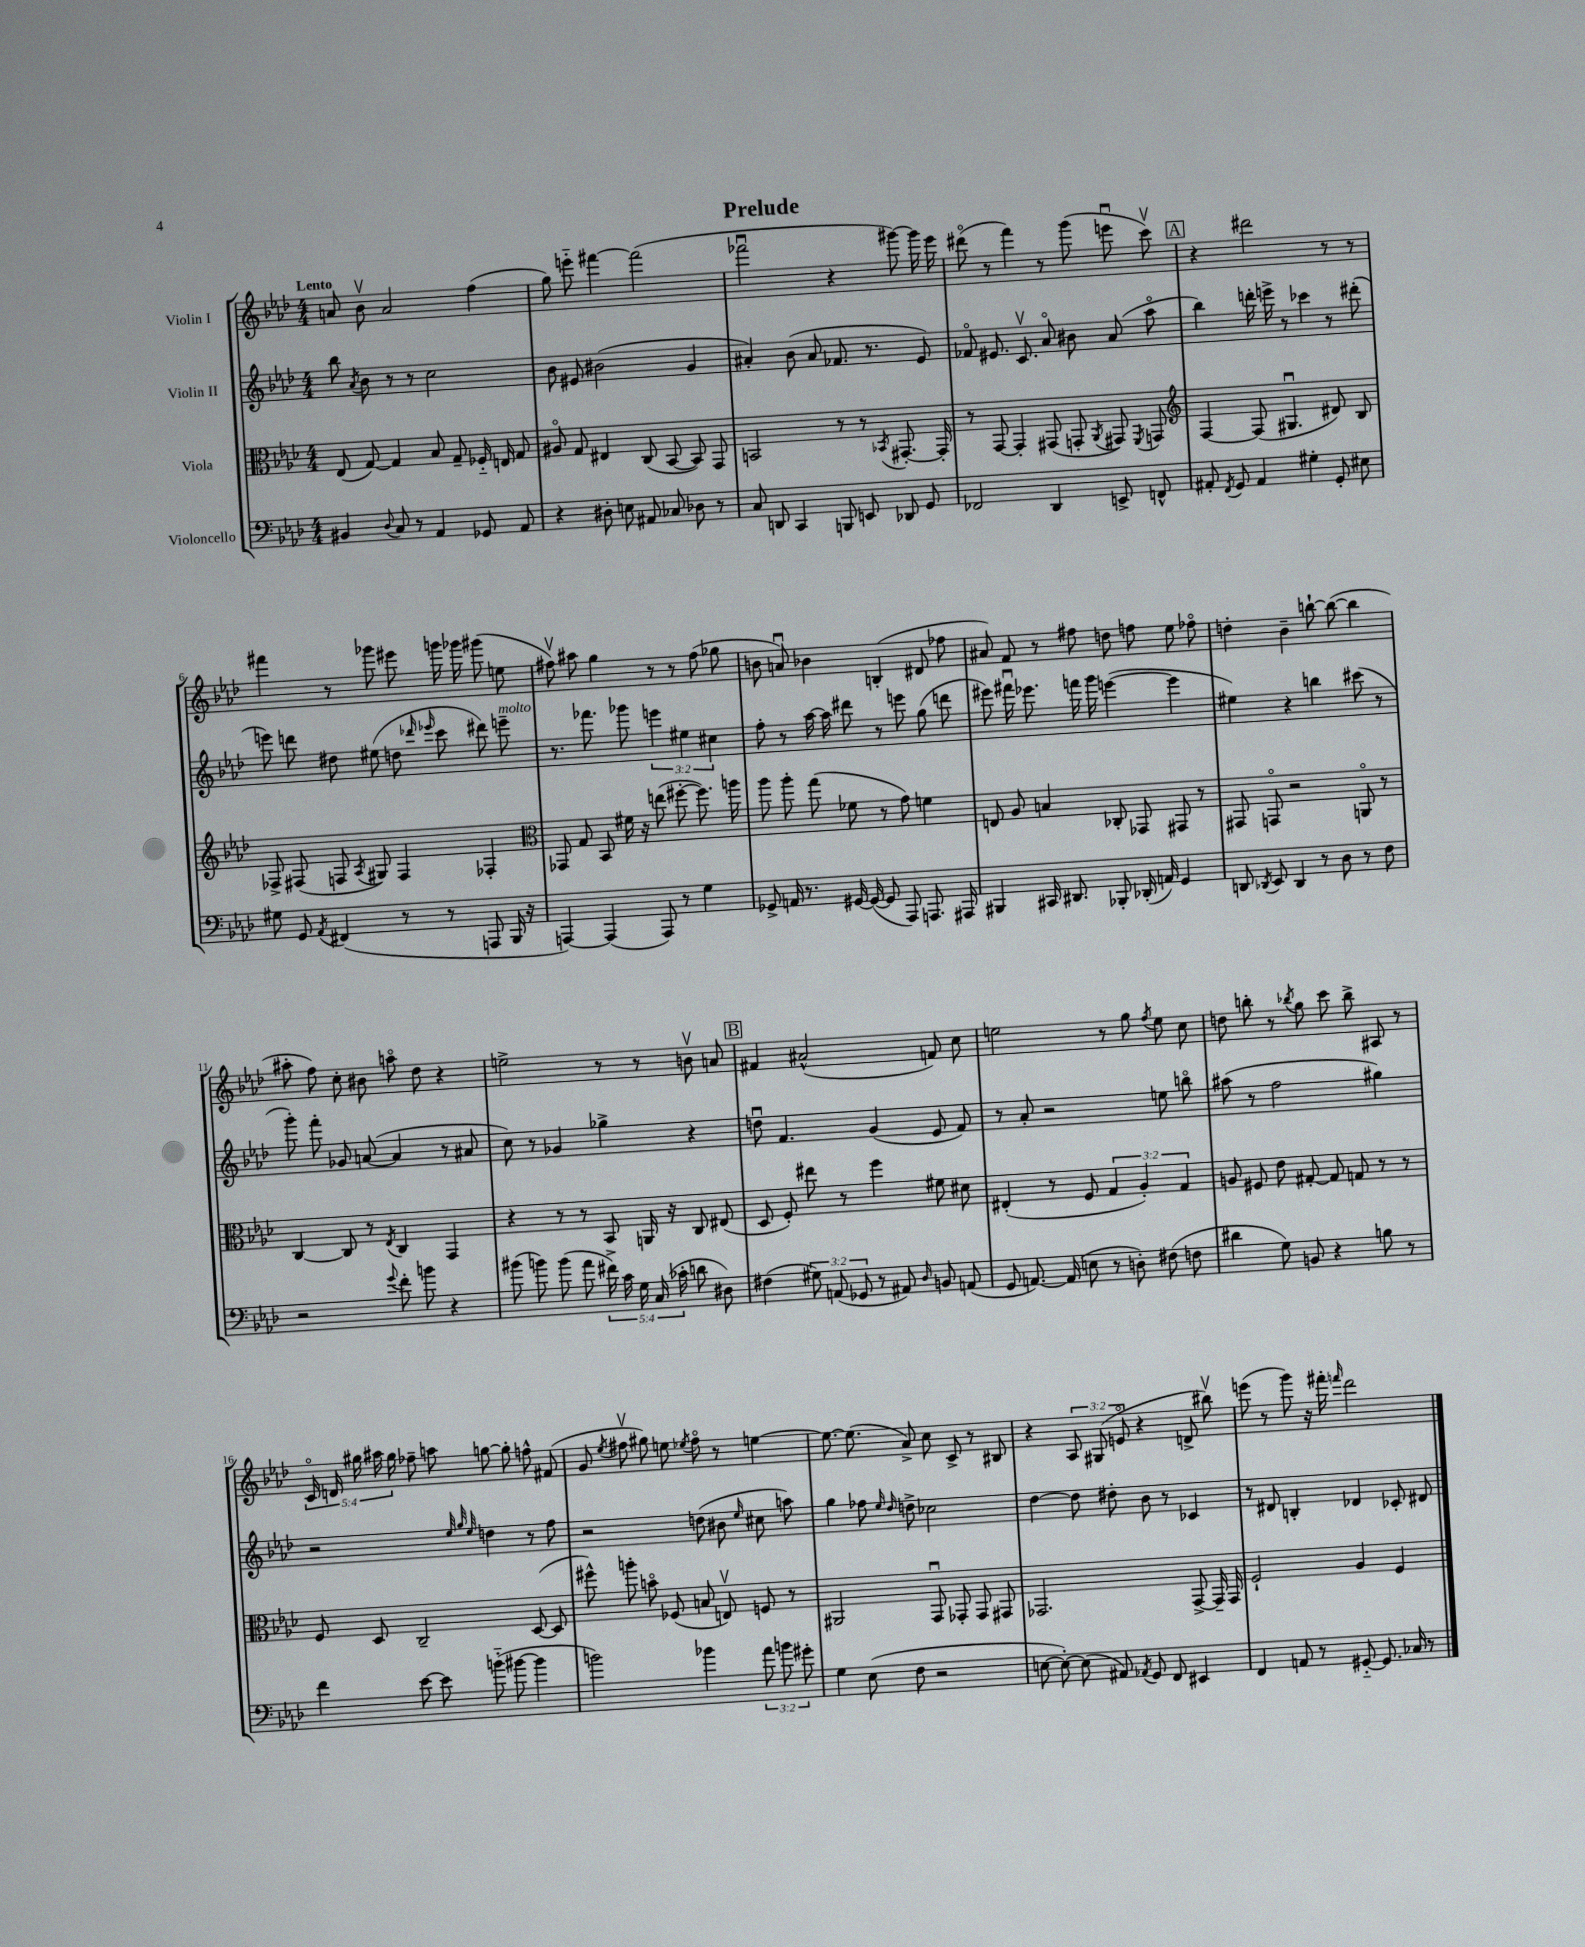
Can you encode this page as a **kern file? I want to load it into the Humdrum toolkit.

**kern	**kern	**kern	**kern
*staff4	*staff3	*staff2	*staff1
*clefF4	*clefC3	*clefG2	*clefG2
*k[b-e-a-d-]	*k[b-e-a-d-]	*k[b-e-a-d-]	*k[b-e-a-d-]
*M4/4	*M4/4	*M4/4	*M4/4
4BB#	(8E-	8bb-	8a
.	.	8qa-	.
.	[8G)	8b-	8b-v
8qqD-	.	.	.
8C	4G]	8r	2a
8r	.	8r	.
4AA-	8B-	2cc	.
.	8G~	.	.
8GG-	16F-'~	.	(4ff
.	16E	.	.
8AA-	8G	.	.
=	=	=	=
4r	8A#o	8b-	8gg)
.	8G	8e#	8eee'~
8D#'	4E#	(2b#	[4fff#
8E	.	.	.
8AA#	(8C	.	(2fff#]
8C-	[8BB-	.	.
8D-	8BB-])	4g	.
8r	8GG	.	.
=	=	=	=
8C	2BB	4a#')	2fff-u
8DD	.	.	.
4CC	.	(8b-	.
.	.	8a#	.
8BBB	8r	8.f-	4r
8EE	8r	.	.
.	.	8.r	.
.	8qBB-	.	.
8DD-	[8.GG#'	.	[8ggg#)
8GG	.	8e-)	16ggg#]
.	16GG#']	.	16eee-
=	=	=	=
2FF-	8r	8f-o	(8ddd#o
.	[8GG	8.e#	8r
.	4GG']	.	4fff)
.	.	8.cv	.
4DD-	(8GG#	8a-o	8r
.	8GG'	8b#	(8ggg
.	8qAA-	.	.
8EE^	8GG#)	(8a-	8eeeu
.	8qFF	.	.
8FF^^	8GG	8aa-o	8cccv)
=	=	=	=
*	*clefG2	*	*
8AA#'	[4F	4bb-)	4r
8qFF	.	.	.
8GG	.	.	.
4AA#	(8F]	16ddd'	2ddd#
.	.	16eee^	.
.	4.G#u	8r	.
4G#'	.	4ccc-	.
8GG'	8d#)	8r	8r
8E#	8B-	(8ddd#'	8r
=	=	=	=
8G#	8F-^	8eee)	4fff#
8GG	(8F#	8ddd	.
8qAA-	.	.	.
(4FF#	8F	8dd#	8r
.	8qA-	.	.
.	8G#)	(8ee#	8ggg-
8r	4F	8dd	8eee#
.	.	16qqddd-	.
.	.	16qqeee-	.
8r	.	8ccc	16ggg
.	.	.	16ggg-
8AAA	4F-'	8ddd#)	(8ggg#
16BBB-	.	8eee~	8ee
16r	.	.	.
=	=	=	=
*	*clefC3	*	*
[4AAA)	8GG-	8.r	8ff#v)
.	8G	.	8aa#
.	.	8.fff-	.
(4AAA]	8BB-	.	4gg
.	16f#	8ggg-	.
.	16r	.	.
8AAA)	(8ee	6eee	8r
8r	[8ff#'	.	8r
.	.	6ee#	.
4G	8.ff#])	.	(8ff#
.	.	6cc#	.
.	.	.	8gg-
.	16aa	.	.
=	=	=	=
8GG-^	8aa-	8ff'	8b
16AA	8aa-'	8r	8au)
8.r	.	.	.
.	(8gg	[16aa-	4b-
.	.	16aa-]	.
[16GG#	8f-	8ddd#	.
(16GG#_	.	.	.
8GG#]	8r	8r	(4B'
8AAA-)	8g)	8eee	.
8.AAA	4f	(8gg	8d#
.	.	8ddd	8ff-
16AAA#	.	.	.
=	=	=	=
4BBB#	8E	8eee#)	8a#)
.	8A-	16fff#u	8f
.	.	8.eee-	.
16CC#	4B	.	8r
8.DD#	.	.	.
.	.	16fff	8ff#
.	.	16ggg	.
8BBB-'	8C-'	([4eee	8dd
(16DD-'	8GG-	.	8ff
16AA)	.	.	.
4GG	8GG#	4eee]	8ee-
.	8r	.	8ff-o
=	=	=	=
8DD	8GG#	4ee#)	4dd'
8qDD-	.	.	.
8EE-	8GGo	.	.
4DD-	2r	4r	4b-~
8r	.	4bb	[8bb`
8D-	.	.	(8bb_
8r	8AAo	(8ccc#	4bb]
8F	8r	8r	.
=	=	=	=
2r	[4C	8ggg')	8aa#'
.	.	8fff'	8ff)
.	8C]	8g-	8cc'
.	8r	([8a	8b#
8qqg	8qE-	.	.
8f'	4C	4a]	8aao
8b	.	.	8dd-
4r	4GG	8r	4r
.	.	8a#	.
=	=	=	=
(8b#	4r	8cc)	2ee^
8b)	.	8r	.
(8b	8r	4g-	.
8a-	8r	.	.
20f#^)	8BB-	4gg-^	8r
20c	.	.	.
20G	.	.	.
.	16AA	.	8r
(20C	.	.	.
.	16r	.	.
20c-'	.	.	.
8d	8C	4r	8bv
8D#)	(8E#	.	8a
=	=	=	=
(4F#	8D-	8ddu	4f#
.	8F')	4.f	.
12G#)	8ee#	.	(2a#^^
(12AA	.	.	.
.	8r	.	.
12GG-	.	.	.
8r	4ff	(4g	.
8AA#)	.	.	.
16qqD-	.	.	.
8BB	8f#	8e-	8f)
(8AA	8d#	8f)	8cc
=	=	=	=
8GG	(4E#'	8r	2ee
[8.AA)	.	8a-'	.
.	8r	2r	.
(16AA]	.	.	.
8E	8F	.	.
8r	6G	.	8r
8D')	.	.	8gg
.	6A-')	.	.
.	.	.	8qff
(8F#	.	8ee	8ee
.	6G	.	.
8F	.	8bbo	8cc
=	=	=	=
4d#	8A	(8aa#	8dd
.	8F#	8r	8bb'
8G)	8e-	2ff	8r
.	.	.	8qbb-
8BB	[8G#'	.	8gg
4r	8G#]	.	8ccc
.	8G	.	8bb-^
8B	8r	4gg#)	8A#
8r	8r	.	8r
=	=	=	=
4f	8F	2r	20co
.	.	.	20d
.	.	.	20gg#
.	8D-	.	.
.	.	.	20aa#
.	.	.	20gg#
[8e-	2C~	.	8ff-~
8e-]	.	.	8aa
.	.	32qqee-	.
.	.	32qqgg	.
.	.	32qqee-	.
(8b'~	.	4dd	[8gg
[8b#	.	.	8gg']
4b#]	([8D-	8r	8ff^^
.	8D-]	8ff	(8f#
=	=	=	=
2b)	8ff#^^)	2r	8g
.	.	.	8qee-
.	8aa'	.	8ff#v
.	8bo	.	8gg#)
.	(8F-	.	8ee
.	.	.	8qee-
4b-	8B	(8dd	8ff#o
.	8Ev)	8b#	8r
.	.	16qqee-	.
12a-	8F	8cc#	[4ee
12b	.	.	.
.	8r	8aa)	.
12g#'	.	.	.
=	=	=	=
4G	2AA#	4gg	8.ee_
.	.	.	(8.ee]
(8E-	.	8ff-	.
.	.	16qqee-	.
.	.	16qqdd-	.
8F	.	8dd^	8a-^)
2r	8GGu	2cc-	8cc
.	8GG-'	.	8c^
.	8GG-	.	8r
.	8GG#	.	8B#
=	=	=	=
[8E	2.GG-	[4dd-	4r
8E'_)	.	.	.
(8E]	.	8dd-]	12A-
.	.	.	(12G#
8AA#)	.	8dd#'	.
.	.	.	12eo
8qAA-	.	.	.
8GG	.	8b-	4r
8FF	.	8r	.
4EE#	[8GG-^	4c-	8d^
.	16GG-~]	.	8bb#v)
.	16GG-	.	.
=	=	=	=
4FF	2F`	8r	(8eee
.	.	8d#	8r
8AA	.	4B'	8ggg)
8r	.	.	16r
.	.	.	16fff#'
.	.	.	16qqfff
[8GG#'~	4A-	4d-	2ddd-
8.GG#]	.	.	.
.	4F	8c-'	.
16C-	.	.	.
8r	.	8d#	.
==	==	==	==
*-	*-	*-	*-
